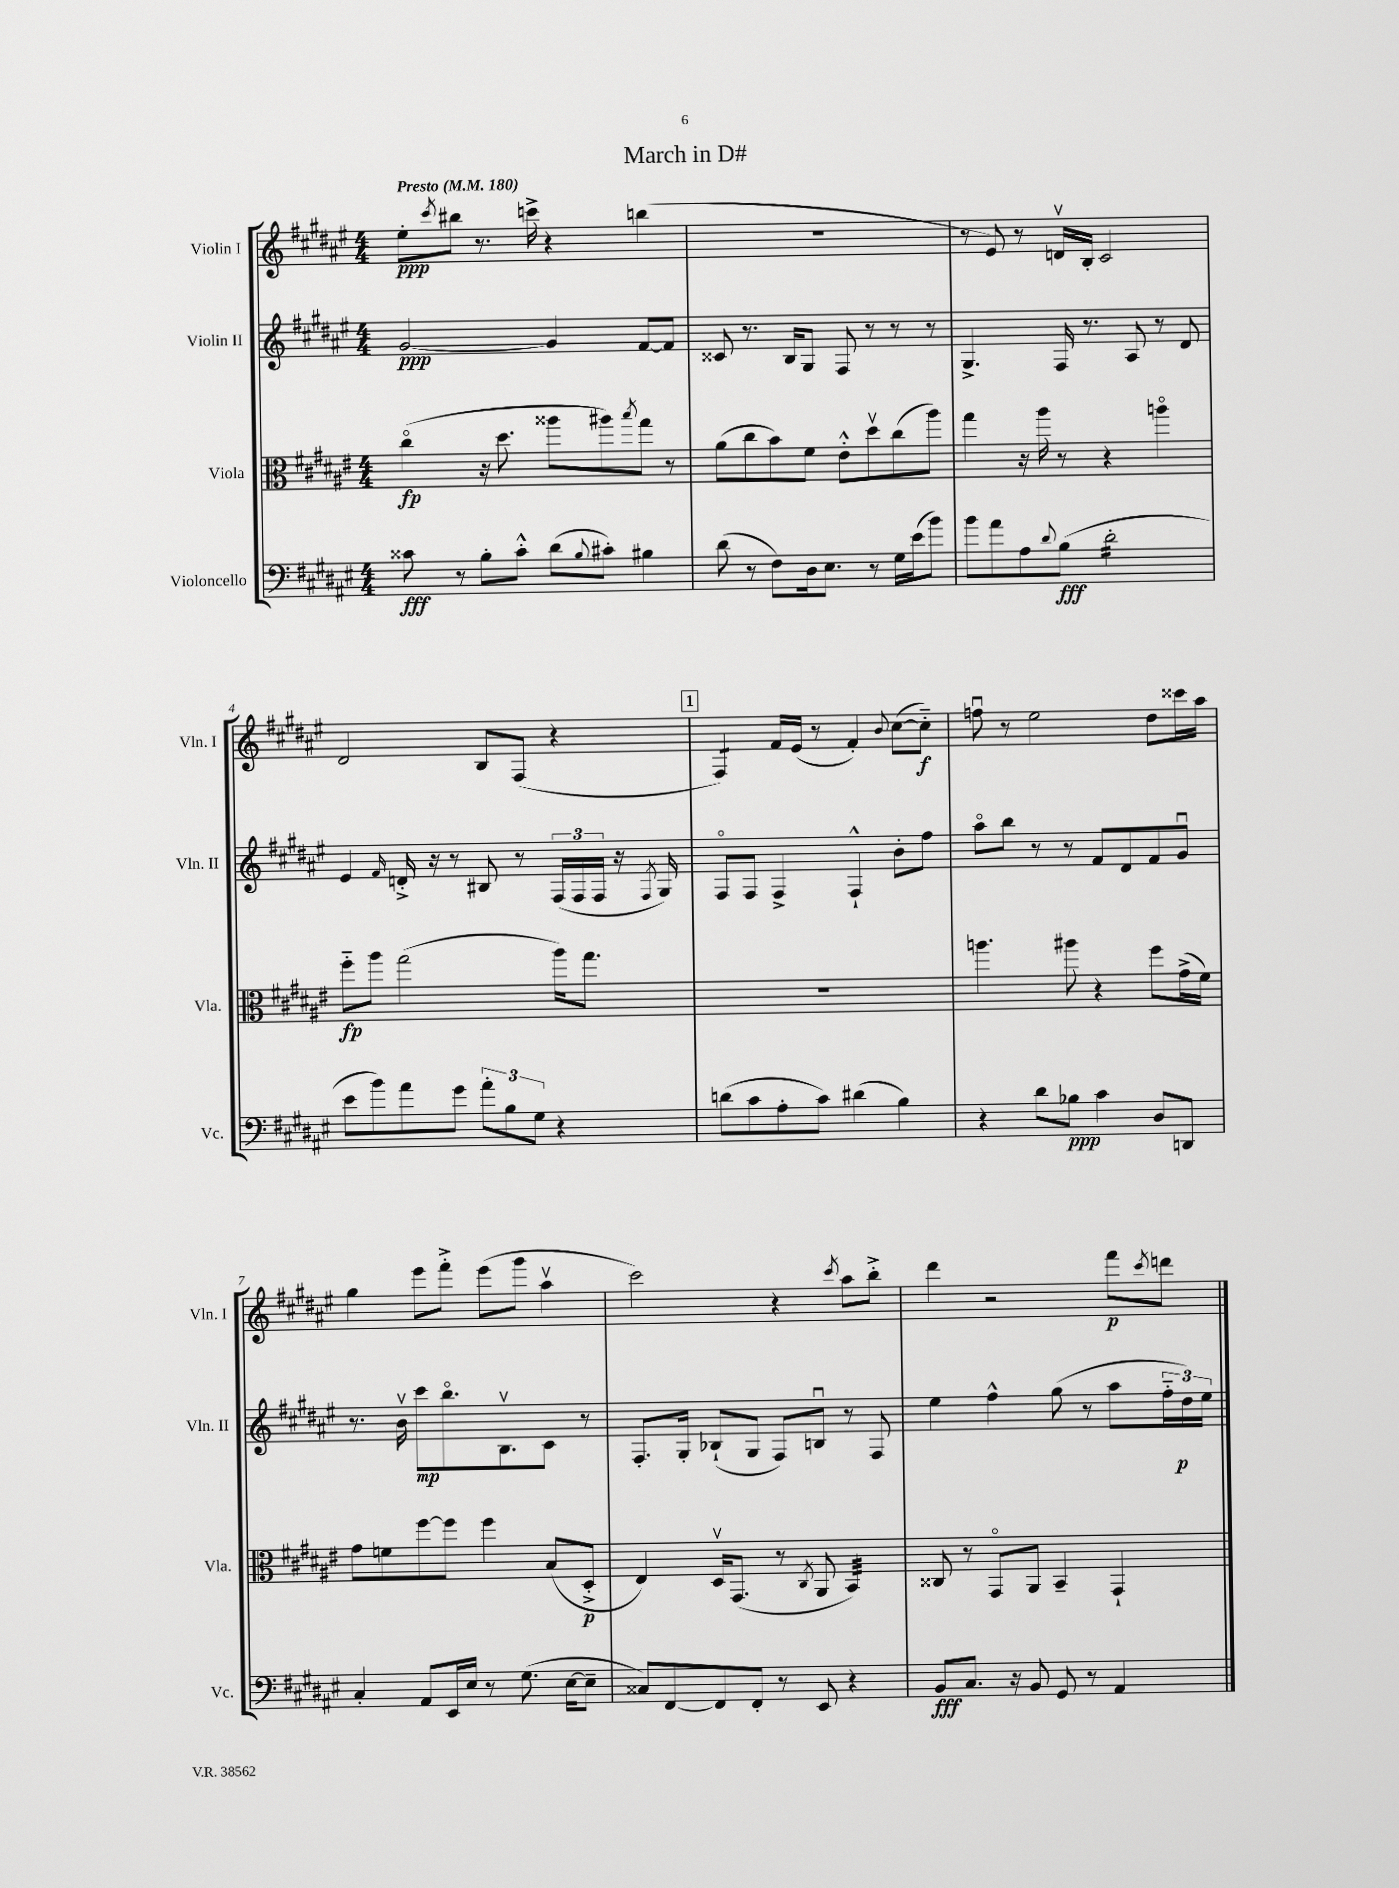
\header { title = "March in D#" }
<<
\new StaffGroup <<
\new Staff = "s0" \with { instrumentName = "Violin I" shortInstrumentName = "Vln. I" } {
    \clef treble \key fis \major \numericTimeSignature \time 4/4 \tempo "Presto" 4 = 180
    eis''8-.\ppp \acciaccatura { cis'''8 } bis''8 r8. c'''16-> r4 b''4( |
    R1 |
    r8 eis'8) r8 d'16\upbow b16-. cis'2 |
    dis'2 b8 fis8( r4 |
    \mark \markup { \box "1" } fis4:8) fis'16 eis'16( r8 fis'4-.) \appoggiatura { b'8 } cis''8~( cis''8-_\f) |
    f''8\downbow r8 eis''2 dis''8 cisis'''16 ais''16 |
    gis''4 eis'''8 fis'''8-.-> eis'''8( gis'''8 ais''4\upbow |
    cis'''2) r4 \acciaccatura { cis'''8 } ais''8 b''8-.-> |
    dis'''4 r2 fis'''8\p \acciaccatura { cis'''8 } d'''8 \bar "|." |
}
\new Staff = "s1" \with { instrumentName = "Violin II" shortInstrumentName = "Vln. II" } {
    \clef treble \key fis \major \numericTimeSignature \time 4/4
    gis'2~\ppp gis'4 fis'8~ fis'8 |
    cisis'8 r8. b16 gis8 fis8 r8 r8 r8 |
    gis4.-> fis16 r8. ais8 r8 dis'8 |
    eis'4 \grace { fis'16 } d'16-.-> r16 r8 bis8 r8 \tuplet 3/2 { fis16( fis16 fis16 } r16 \acciaccatura { fis8 } gis16) |
    \mark \markup { \box "1" } fis8\flageolet fis8 fis4-> fis4-!-^ b'8-. fis''8 |
    ais''8\flageolet b''8 r8 r8 fis'8 dis'8 fis'8 gis'8\downbow |
    r8. b'16\upbow cis'''8\mp b''8.\flageolet b8.\upbow cis'8 r8 |
    fis8.-. gis16-. bes8-!( gis8 fis8) b8\downbow r8 fis8 |
    eis''4 fis''4-^ gis''8( r8 ais''8 \tuplet 3/2 { fis''16-_ dis''16\p) eis''16 } \bar "|." |
}
\new Staff = "s2" \with { instrumentName = "Viola" shortInstrumentName = "Vla." } {
    \clef alto \key fis \major \numericTimeSignature \time 4/4
    cis''4\flageolet\fp( r16 dis''8. aisis''8 ais''8) \acciaccatura { b''8 } gis''8 r8 |
    ais'8( cis''8 b'8) fis'8 eis'8-.-^ dis''8\upbow cis''8( ais''8) |
    gis''4 r16 ais''16 r8 r4 a''4\flageolet |
    fis''8-_\fp ais''8 gis''2( ais''16) gis''8. |
    \mark \markup { \box "1" } R1 |
    a''4. ais''8 r4 fis''8 gis'16->( fis'16) |
    gis'8 f'8 fis''8~ fis''8 fis''4 b8( dis8-.->\p |
    eis4) dis16\upbow gis,8.( r8 \acciaccatura { cis8 } ais,8 b,4:32) |
    cisis8 r8 gis,8\flageolet ais,8 b,4-- gis,4-! \bar "|." |
}
\new Staff = "s3" \with { instrumentName = "Violoncello" shortInstrumentName = "Vc." } {
    \clef bass \key fis \major \numericTimeSignature \time 4/4
    cisis'8\fff r8 b8-. cisis'8-.-^ dis'8( \appoggiatura { b8 } cis'8-.) bis4 |
    dis'8( r8 fis8) dis16 eis8. r8 gis16 eis'16( b'8) |
    b'8 ais'8 ais8 \appoggiatura { dis'8 } b8\fff( dis'2:16-. |
    eis'8 b'8) ais'8 gis'8 \tuplet 3/2 { ais'8-. b8 gis8 } r4 |
    \mark \markup { \box "1" } d'8( cis'8 ais8-. cis'8) dis'4( b4) |
    r4 dis'8 bes8\ppp cis'4 dis8 d,8 |
    cis4-. ais,8 eis,16 eis16 r8 gis8.( eis16~ eis8-- |
    cisis8) fis,8~ fis,8 fis,8-. r8 eis,8 r4 |
    b,8\fff cis8. r16 b,8 gis,8 r8 ais,4 \bar "|." |
}
>>
>>
